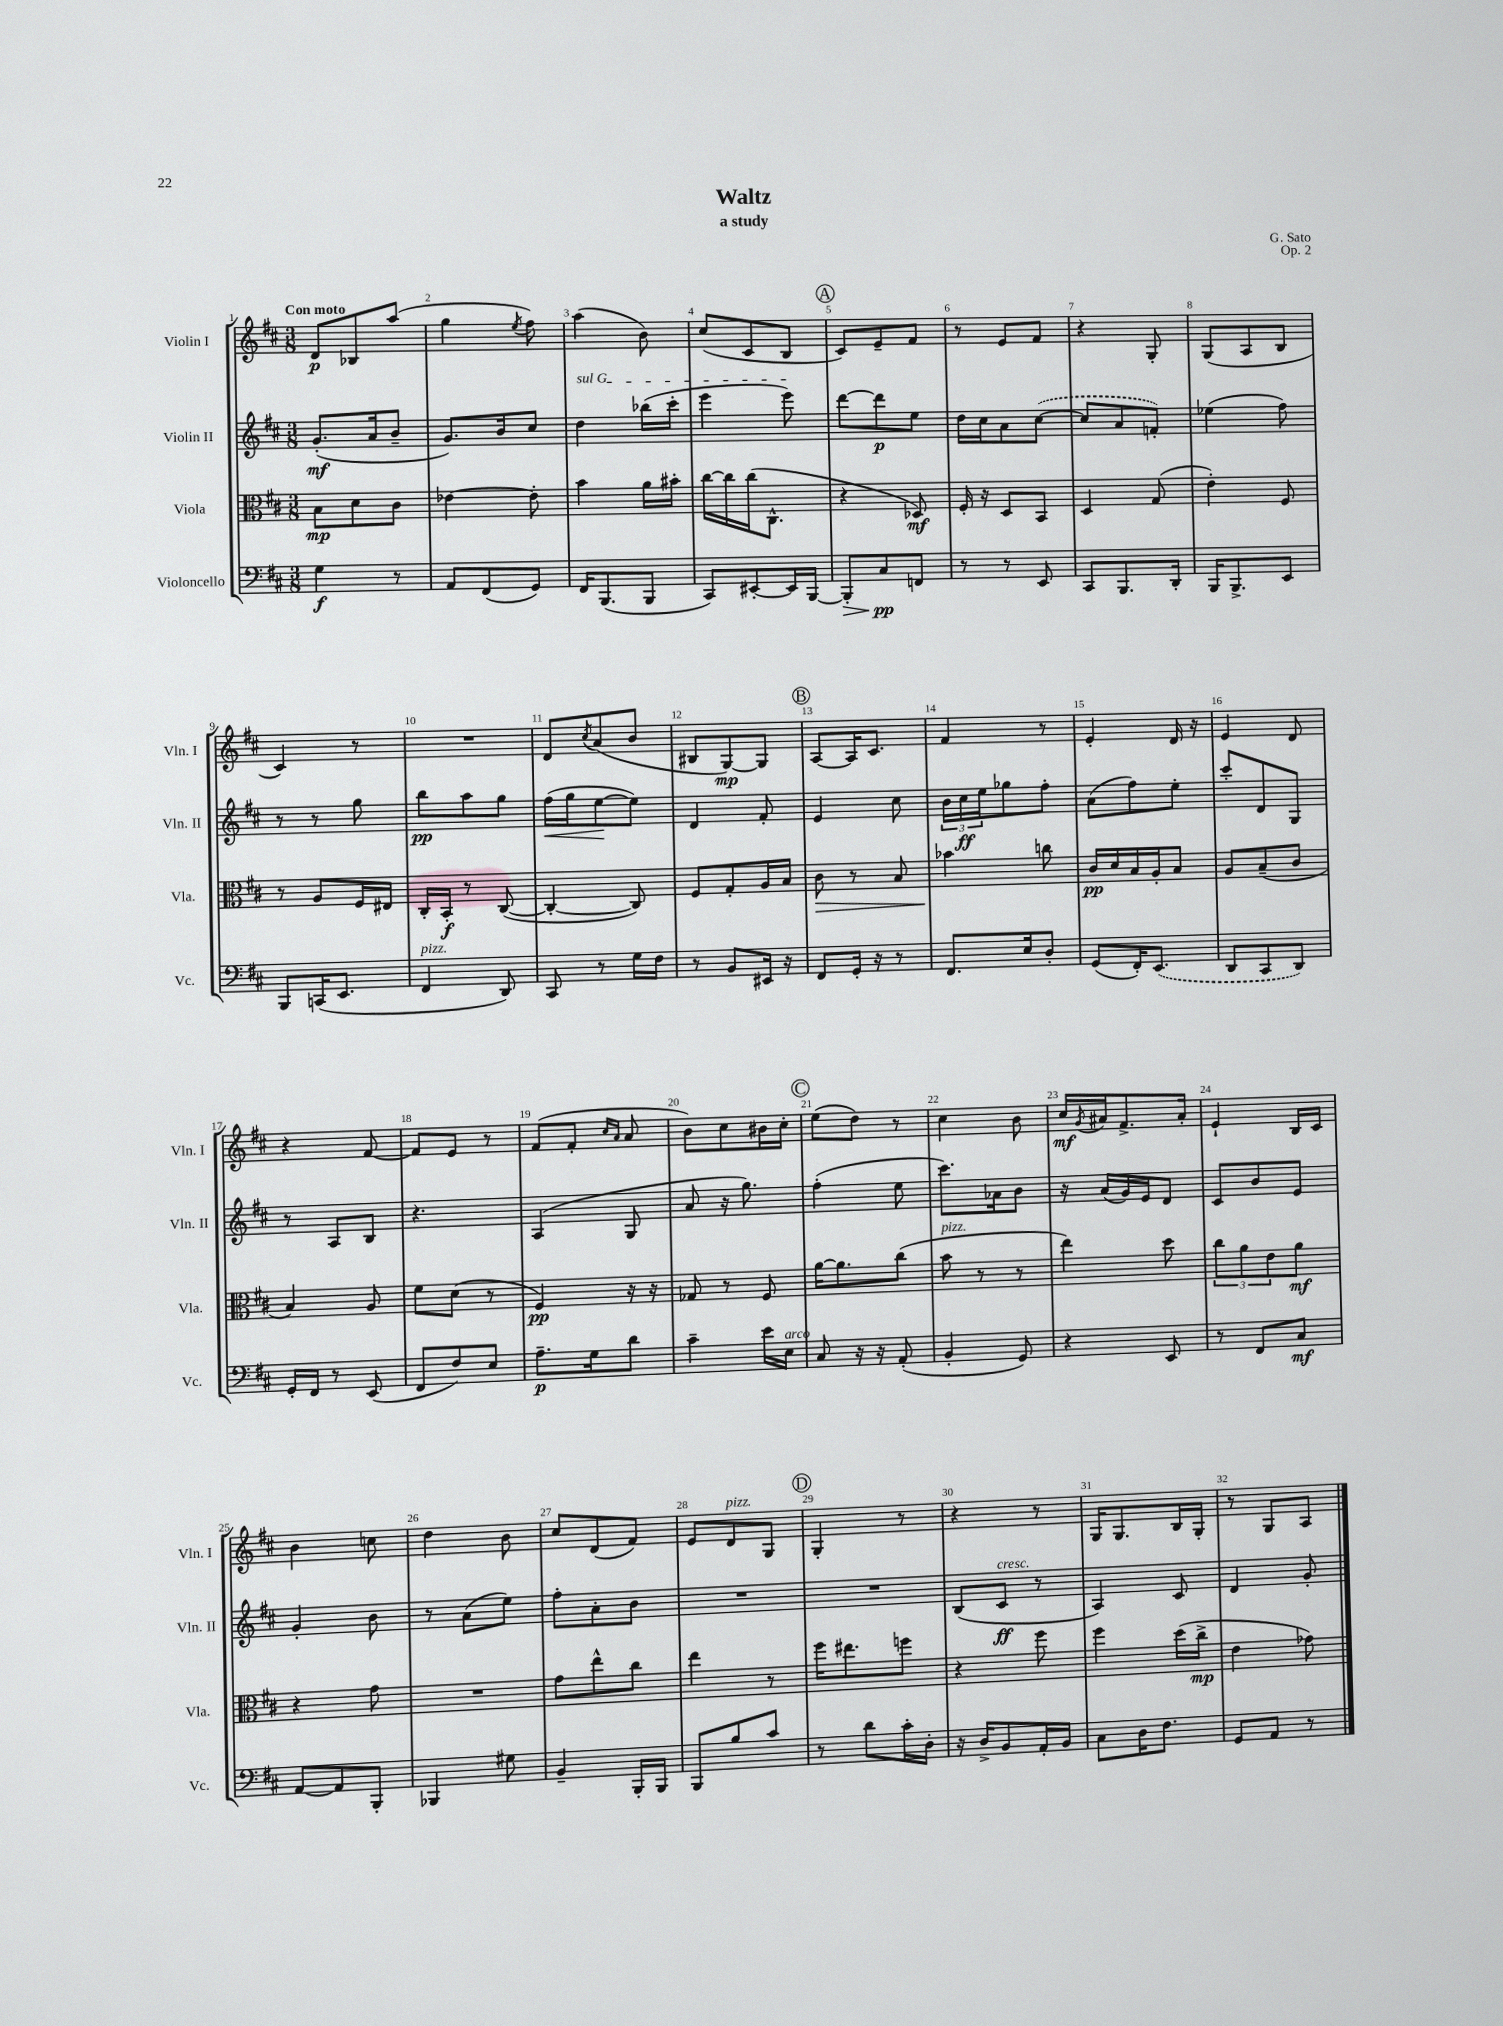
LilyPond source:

\header { title = "Waltz" composer = "G. Sato" subtitle = "a study" opus = "Op. 2" }
<<
\new StaffGroup <<
\new Staff = "s0" \with { instrumentName = "Violin I" shortInstrumentName = "Vln. I" } {
    \clef treble \key d \major \numericTimeSignature \time 3/8 \tempo "Con moto"
    d'8\p bes8 a''8( |
    g''4 \acciaccatura { e''8 } fis''8) |
    a''4( b'8) |
    cis''8( cis'8 b8 |
    \mark \markup { \circle "A" } cis'8) e'8-- fis'8 |
    r8 e'8 fis'8 |
    r4 g8-. |
    g8( a8 b8 |
    cis'4) r8 |
    R4. |
    d'8 \acciaccatura { cis''8 } a'8( b'8 |
    bis8 g8~\mp) g8 |
    \mark \markup { \circle "B" } a8~ a16 cis'8. |
    fis'4 r8 |
    e'4-. d'16 r16 |
    e'4 d'8 |
    r4 fis'8~ |
    fis'8 e'8 r8 |
    fis'8( fis'8-. \grace { cis''16 a'16 } a'8 |
    b'8) cis''8 bis'16 cis''16-. |
    \mark \markup { \circle "C" } e''8( d''8) r8 |
    cis''4 b'8 |
    cis''16\mf \acciaccatura { g'8 } ais'16 fis'8.-> ais'16-. |
    e'4-! b16 cis'16 |
    b'4 c''8 |
    d''4 b'8 |
    cis''8 d'8( fis'8) |
    e'8 d'8^\markup { \italic "pizz." } g8 |
    \mark \markup { \circle "D" } g4-. r8 |
    r4 r8 |
    g16 g8. b16 g16-. |
    r8 g8 a8 \bar "|." |
}
\new Staff = "s1" \with { instrumentName = "Violin II" shortInstrumentName = "Vln. II" } {
    \clef treble \key d \major \numericTimeSignature \time 3/8
    g'8.-.\mf( a'16 b'8-- |
    g'8.) b'16 cis''8 |
    \once \override TextSpanner.bound-details.left.text = \markup { \italic "sul G" } d''4\startTextSpan bes''16( cis'''16-. |
    e'''4 e'''8\stopTextSpan) |
    \mark \markup { \circle "A" } d'''8~ d'''8\p e''8 |
    d''16 cis''16 a'8 \once \slurDashed cis''8~( |
    cis''8 a'8 f'8-.) |
    ees''4( fis''8) |
    r8 r8 g''8 |
    b''8\pp a''8 g''8 |
    fis''16\<( g''16 e''8~\! e''8) |
    d'4 fis'8-. |
    \mark \markup { \circle "B" } e'4 cis''8 |
    \tuplet 3/2 { b'16 cis''16\ff e''16 } ges''8 fis''8-. |
    a'8( fis''8) e''8-. |
    cis'''8-. d'8 g8 |
    r8 a8 b8 |
    r4. |
    a4( g8 |
    a'8 r16 g''8.) |
    \mark \markup { \circle "C" } fis''4-.( e''8 |
    cis'''8.) aes'16 b'8 |
    r16 a'16( g'16) e'16 d'8 |
    cis'8 b'8 e'8 |
    g'4-. b'8 |
    r8 a'8( e''8) |
    fis''8-. a'8-. b'8 |
    R4. |
    \mark \markup { \circle "D" } R4. |
    b8( cis'8\ff^\markup { \italic "cresc." } r8 |
    a4) cis'8 |
    d'4 g'8-. \bar "|." |
}
\new Staff = "s2" \with { instrumentName = "Viola" shortInstrumentName = "Vla." } {
    \clef alto \key d \major \numericTimeSignature \time 3/8
    b8\mp d'8 cis'8 |
    ees'4~ ees'8-. |
    b'4 a'16 bis'16-. |
    cis''16~ cis''16 cis''16( cis8.-^ |
    \mark \markup { \circle "A" } r4 des8\mf) |
    fis16-. r16 d8 b,8 |
    d4 g8( |
    e'4-.) fis8 |
    r8 a8 fis16 eis16 |
    cis16-. b,16-.\f r8 cis8~( |
    cis4~-. cis8) |
    fis8 g8-. a16 b16 |
    \mark \markup { \circle "B" } cis'8\> r8 b8 |
    bes'4\! c''8 |
    cis'16\pp d'16 b16 a16-. b8 |
    a8 b8--( cis'8 |
    b4) a8 |
    fis'8 d'8( r8 |
    fis4\pp) r16 r16 |
    ges8 r8 fis8 |
    \mark \markup { \circle "C" } a'16~ a'8. cis''8( |
    b'8^\markup { \italic "pizz." } r8 r8 |
    e''4) d''8 |
    \tuplet 3/2 { cis''8 a'8 e'8 } a'8\mf |
    r4 g'8 |
    R4. |
    g'8 e''8-^ cis''8 |
    e''4 r8 |
    \mark \markup { \circle "D" } fis''16 eis''8. f''8 |
    r4 fis''8 |
    fis''4 d''16( cis''16->\mp |
    e'4 ges'8) \bar "|." |
}
\new Staff = "s3" \with { instrumentName = "Violoncello" shortInstrumentName = "Vc." } {
    \clef bass \key d \major \numericTimeSignature \time 3/8
    g4\f r8 |
    a,8 fis,8( g,8) |
    fis,16 b,,8.( b,,8 |
    cis,8) eis,8~-. eis,16 b,,16~ |
    \mark \markup { \circle "A" } b,,8-.\> cis8\pp\! f,8 |
    r8 r8 e,8 |
    cis,8 b,,8. d,16-. |
    b,,16 b,,8.-> e,8 |
    b,,8 c,16( e,8. |
    fis,4^\markup { \italic "pizz." } d,8) |
    cis,8 r8 g16 fis16 |
    r8 b,8 eis,16 r16 |
    \mark \markup { \circle "B" } fis,8 g,16-. r16 r8 |
    fis,8. e16 d8-. |
    g,8( fis,16-.) \once \slurDashed e,8.( |
    d,8 cis,8 d,8) |
    g,16-. fis,16 r8 e,8( |
    fis,8 fis8) e8 |
    a8.--\p g16 d'8 |
    cis'4-- e'16 e16^\markup { \italic "arco" } |
    \mark \markup { \circle "C" } cis8 r16 r16 a,8-.( |
    b,4-. g,8) |
    r4 e,8 |
    r8 fis,8 cis8\mf |
    a,8~ a,8 b,,8-. |
    bes,,4 gis8 |
    b,4-- b,,16-. b,,16 |
    b,,8 b8 cis'8 |
    \mark \markup { \circle "D" } r8 d'8 cis'16-. d16-. |
    r16 d16-> b,8 a,16-. b,16 |
    cis8 d16 fis8. |
    g,8 a,8 r8 \bar "|." |
}
>>
>>
\layout { \context { \Score \override BarNumber.break-visibility = ##(#f #t #t) barNumberVisibility = #all-bar-numbers-visible } }
